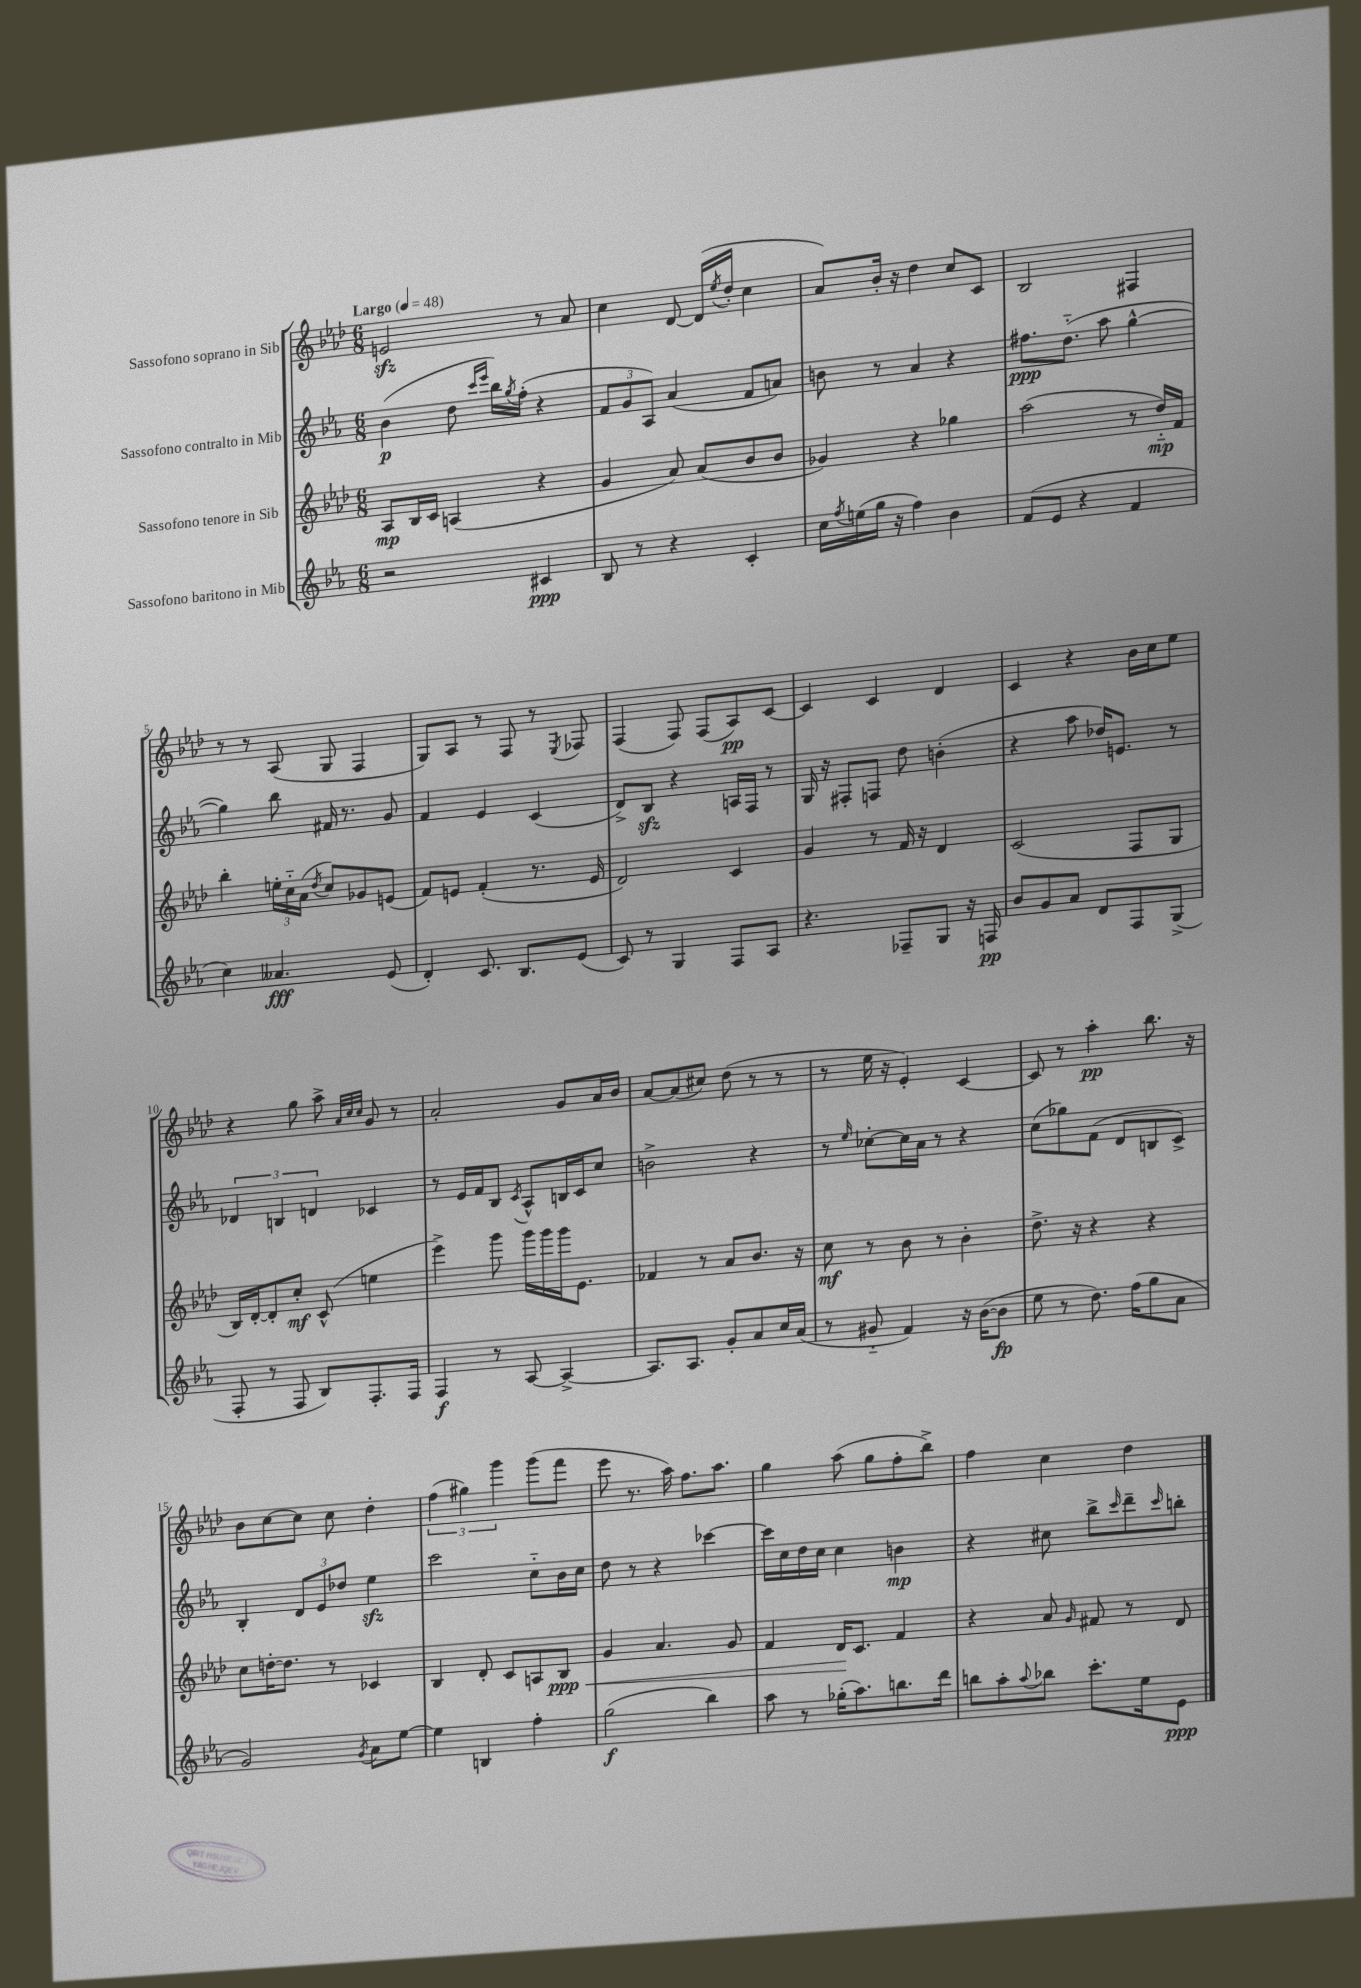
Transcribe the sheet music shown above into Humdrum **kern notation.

**kern	**kern	**kern	**kern
*staff4	*staff3	*staff2	*staff1
*clefG2	*clefG2	*clefG2	*clefG2
*k[b-e-a-]	*k[b-e-a-d-]	*k[b-e-a-]	*k[b-e-a-d-]
*M6/8	*M6/8	*M6/8	*M6/8
*MM48	*MM48	*MM48	*MM48
2r	8A-	(4b-	2e
.	16B-	.	.
.	16c	.	.
.	(4A	8dd	.
.	.	16qqccc	.
.	.	16qqeee-	.
.	.	16bb-)	.
.	.	8qgg	.
.	.	(16ff'	.
4c#	4r	4r	8r
.	.	.	8a-
=	=	=	=
8B-	4g	12f	4cc
.	.	12g	.
8r	.	.	.
.	.	12A-)	.
4r	8a-)	(4a-	[8d-
.	(8a-	.	(16d-]
.	.	.	8qee-
.	.	.	16dd-'
4c'	8b-	8f	4cc
.	8b-	8a)	.
=	=	=	=
16cc	4g-)	8b	8a-)
8qff	.	.	.
(16ee	.	.	.
16gg	.	8r	16b-'
16r	.	.	16r
4ff)	4r	4a-	4dd-
4b-	4gg-	4r	8cc
.	.	.	8c
=	=	=	=
(8f	(2aa-	8.ff#	2B-
8e-	.	.	.
.	.	(8.dd'~	.
4r	.	.	.
.	.	8aa-	.
4f	8r	[4gg^^	4F#
.	16dd-'~)	.	.
.	16f	.	.
=	=	=	=
4cc)	4bb-'	4gg])	8r
.	.	.	8r
4.a--	24ee'	8bb-	(8A-
.	24cc'~	.	.
.	(24a-	.	.
.	8qdd-	.	.
.	8cc)	16f#	8G
.	.	8.r	.
.	8g-	.	4F
(8e-	(8e	8g	.
=	=	=	=
4d')	8f)	4f	8G)
.	8e	.	8A-
8.c	(4f'	4e-	8r
.	.	.	8F
8.B-	.	.	.
.	8.r	(4c	8r
.	.	.	8qE-
(8e-	.	.	8F-
.	16e	.	.
=	=	=	=
8c)	2d-)	8d^)	(4F
8r	.	8B-	.
4G	.	4r	8F)
.	.	.	(8F
8F	4c	16A	8A-)
.	.	16F	.
8A-	.	8r	[8c
=	=	=	=
4.r	4g	16G	4c]
.	.	16r	.
.	.	8F#'	.
.	8r	8F	4c
8F-~	16f	8dd	.
.	16r	.	.
8G	4d-	(4b'	4d-
16r	.	.	.
16F	.	.	.
=	=	=	=
8b-	(2c	4r	4c
8g	.	.	.
8a-	.	8aa-	4r
8d	.	16dd-)	.
.	.	8.e	.
8F	8F	.	16b-
.	.	.	16cc
(8G^	8G	8r	8ee-
=	=	=	=
8F'	16B-)	6d-	4r
.	[16d-'	.	.
8r	8d-']	.	.
.	.	6B	.
8F	8cc'	.	8gg
.	.	6d	.
8B-)	(8c^^	.	8aa-^
.	.	.	32qqa-
.	.	.	32qqcc
.	.	.	32qqcc
8.F'	4ee	4c-	8g
.	.	.	8r
16F	.	.	.
=	=	=	=
4F	4eee-^)	8r	2a-'
.	.	16e-	.
.	.	16f	.
8r	8ggg	8B-	.
.	.	8qc	.
[8A-	16ggg	8A-^^	.
.	16ggg	.	.
4A-^_	16ggg	16B	8g
.	8.e-	16c	.
.	.	8cc	16a-
.	.	.	16b-
=	=	=	=
8.A-]	4f-	2b^	[8a-
.	.	.	(8a-]
8.A-	.	.	.
.	8r	.	8cc#)
8g'	8a-	.	(8dd-
8a-	8.b-	4r	8r
16cc	.	.	8r
(16a-	16r	.	.
=	=	=	=
8r	8cc	8r	8r
.	.	16qqee-	.
8g#'~	8r	[8cc-'	16ee-
.	.	.	16r
4f)	8b-	16cc-]	4e-')
.	.	16a-	.
.	8r	8r	.
16r	4b-'	4r	[4c
([16b-	.	.	.
8b-]	.	.	.
=	=	=	=
8ee-	8.dd-^	(8cc	8c]
8r	.	8gg-)	8r
.	16r	.	.
8.dd)	4r	(8f	4aa-'
.	.	8d	.
(16ff	.	.	.
8gg	4r	8B	8.bb-
8a-	.	8c^)	.
.	.	.	16r
=	=	=	=
2g)	8cc	4B-'	8b-
.	[16dd'	.	[8cc
.	8.dd]	.	.
.	.	12d	8cc]
.	.	12e-	.
.	8r	.	8cc
.	.	12dd-	.
8qg	.	.	.
8a-	4c-	4ee-	4dd-'
[8ee-	.	.	.
=	=	=	=
4ee-]	4B-	2ccc	(6ff
.	.	.	6gg#)
4B	8d-'	.	.
.	.	.	6ggg
.	8c	.	.
4ff'	8A	8cc'~	(8ggg
.	8B-	16b-	8fff
.	.	16cc	.
=	=	=	=
(2gg	4g	8dd	8eee-
.	.	8r	8.r
.	4.a-	4r	.
.	.	.	16aa-)
.	.	.	8.ff
4bb-)	.	[4ccc-	.
.	.	.	8.aa-
.	8g	.	.
=	=	=	=
8aa-	4f	16ccc-]	4gg
.	.	16cc	.
8r	.	16dd	.
.	.	16cc	.
(16gg-'	16d-	4cc	(8aa-
8.aa-)	8.c	.	.
.	.	.	8gg
8.bb	4f	4b	8ff'
.	.	.	8bb-^)
16ddd	.	.	.
=	=	=	=
8bb	4r	4r	4ff
8aa-'	.	.	.
8qqaa-	.	.	.
8bb-	8a-	8cc#	4cc
.	16qqg	.	.
8.ccc'	8f#	8bb-^	.
.	.	16qqccc	.
.	8r	8ddd~	4dd-
16ee-	.	.	.
.	.	16qqccc	.
8e-	8d-	8bb'	.
==	==	==	==
*-	*-	*-	*-
